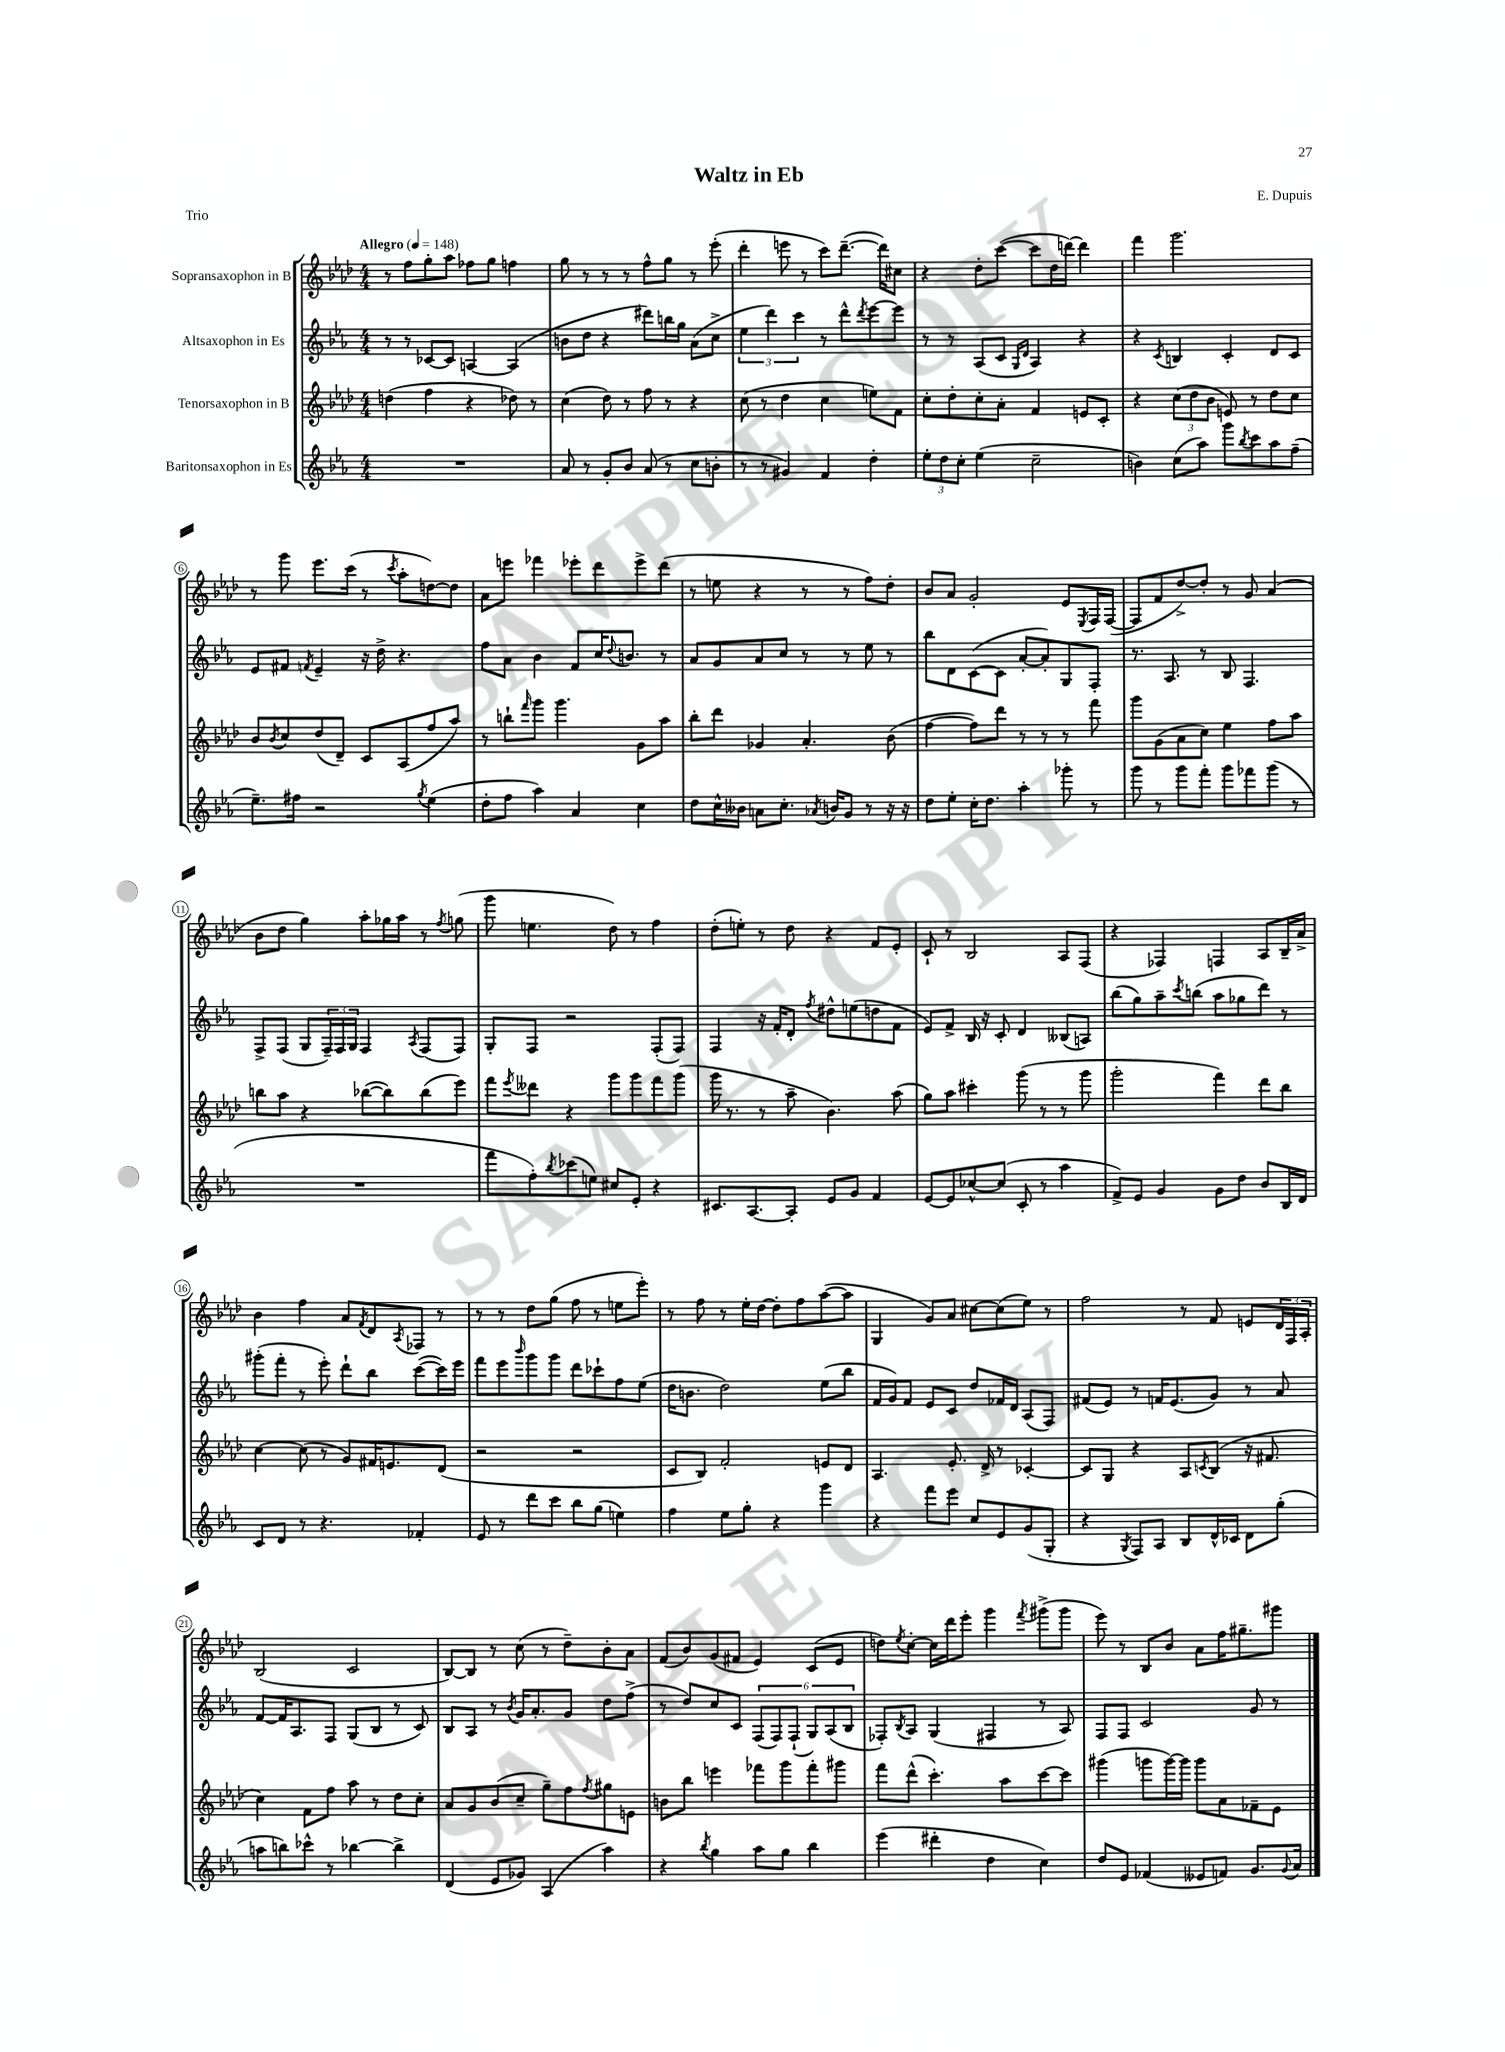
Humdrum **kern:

**kern	**kern	**kern	**kern
*part4	*part3	*part2	*part1
*staff4	*staff3	*staff2	*staff1
*I"Baritonsaxophon in Es	*I"Tenorsaxophon in B	*I"Altsaxophon in Es	*I"Sopransaxophon in B
*clefG2	*clefG2	*clefG2	*clefG2
*k[b-e-a-]	*k[b-e-a-d-]	*k[b-e-a-]	*k[b-e-a-d-]
*M4/4	*M4/4	*M4/4	*M4/4
*MM148	*MM148	*MM148	*MM148
=1	=1	=1	=1
!	!	!	!LO:TX:a:B:t=Allegro
1r	(4ddn\	8r	8r
.	.	8r	8ff\L
.	4ff\	[8c-X/L	8gg'\
.	.	8c-/J]	8aa-\J
.	4r	[4An/	8ff-X\L
.	.	.	8gg\J
.	8dd-X\)	(4A/]	4ffn\
.	8r	.	.
=2	=2	=2	=2
8a-/	(4cc\	8bn\L	8gg\
8r	.	8dd\J	8r
8g'/L	8dd-\)	4r	8r
8b-/J	8r	.	8r
(8a-/	8ff\	8ddd#X\L)	8ff^^\L
8r	8r	16bbn\L	8gg\J
.	.	16gg\JJ	.
8cc\L	4r	(8a-\L	8r
8bn'\J	.	8cc^\J	(8eee-'\
=3	=3	=3	=3
8r	(8cc\	6ee-\	4ddd-'\
8r	8r	.	.
.	.	6ddd\)	.
4g#X/)	4dd-\	.	8eeen\
.	.	6ccc\	.
.	.	.	8r
4f/	4cc\	8r	8ccc\L)
.	.	8ddd^^\L	([8.ddd-~\J
.	.	8qddd/	.
4dd'\	8een\L)	[8eee-\	.
.	.	.	16ddd-\KL])
.	8f\J	8eee-\J]	8cc#X\J
=4	=4	=4	=4
12ee-'\L	8cc'\L	8r	4r
12dd\	.	.	.
.	8dd-'\	8r	.
12cc'\J	.	.	.
(4ee-\	8cc'\	(8A-/L	8dd-'\L
.	8a-'\J	8c/J	([8ccc\J
.	.	16qqG/LL	.
.	.	16qqd/JJ	.
2cc~\	4f/	4A-/)	8ccc\L]
.	.	.	16dd-\L
.	.	.	[16dddn\JJ)
.	8en/L	4r	4ddd\]
.	8c'/J	.	.
=5	=5	=5	=5
4bn\)	4r	4r	4fff\
.	.	8qc/	.
(8cc\L	(12cc\L	4Bn/	2.ggg\
.	12dd-\	.	.
8aa-\J)	.	.	.
.	12b-\J	.	.
8ggg\L	8en/)	4c'/	.
8qbb-/	.	.	.
8ccc\	8r	.	.
8aa-\	8dd-\L	8d/L	.
(8ff~\J	8cc\J	8c/J	.
!!LO:LB:g=z
=6	=6	=6	=6
8.ee-~\L)	8b-/L	8e-/L	8r
.	8qb-/	.	.
.	8cc/	8f#X/J	8ggg\
16ff#X\Jk	.	.	.
.	.	8qfn/	.
2r	(8dd-/	4e-~/	8.eee-\L
.	8d-~/J)	.	.
.	.	.	(16ccc\Jk
.	8c/L	16r	8r
.	.	16dd^\	.
.	.	.	8qccc/
.	(8A-/	4.r	8aa-'\L
8qgg/	.	.	.
(4ee-\	8ff/	.	[8ddn\)
.	8aa-/J)	.	8dd\J]
=7	=7	=7	=7
8dd'\L	8r	8ff\L	8a-\L
8ff\J	8bbn`\L	8a-\J	8eeen\J
.	16qqfff/	.	.
4aa-\)	8ggg\J	4b-\	4fff-X\
.	4.ggg\	.	.
4a-/	.	8f/L	8eee-X'\L
.	.	16cc/K	8ddd-\
.	.	8qqdd/	.
.	.	8.bn/J	.
4cc\	8g\L	.	8eee-^\
.	8aa-\J	8r	(8ddd-\J
=8	=8	=8	=8
8dd\L	8bb-'\L	8a-/L	8r
16cc^^\L	8ddd-\J	8g/	8een\
16b--X\JJ	.	.	.
8an\L	4g-X/	8a-/	4r
8.cc'\J	.	8cc/J	.
.	4.a-'/	8r	8r
8qa-X/	.	.	.
16bn/KL	.	.	.
8g/J	.	8r	8r
8r	.	8ee-\	8ff\L)
16r	(8b-\	8r	8dd-'\J
16r	.	.	.
=9	=9	=9	=9
8dd\L	[4ff\	8bb-\L	8b-/L
8ee-'\J	.	8d\	8a-/J
16cc'\KL	8ff\L])	([8c\	2g'/
8.dd\J	.	.	.
.	8ddd-\J	8c\J]	.
4aa-'\	8r	[8a-'/L	.
.	8r	8a-'/])	.
8ggg-X'\	8r	8G/	8e-/L
.	.	.	8qE-/
8r	8fff\	8F'/J	16F/L
.	.	.	([16F/JJ
=10	=10	=10	=10
8ggg\	8ggg\L	8.r	8F/L]
8r	(8g\	.	8f/
.	.	8.A-/	.
8ggg\L	8a-\	.	[8dd-^/)
8fff'\J	8cc\J)	8r	8dd-'/J]
8ggg\L	4ee-\	8B-/	8r
8fff-X\	.	4.F/	8g/
(8ggg\J	8ff\L	.	(4a-/
8r	8aa-\J	.	.
!!LO:LB:g=z
=11	=11	=11	=11
1r	8bbn\L	8F^/L	8b-\L
.	8aa-\J	(8F/J	8dd-\J
.	4r	8G/L	4gg\)
.	.	24F~/L)	.
.	.	24F/	.
.	.	24G/JJ	.
.	([8bb-X\L	4F/	8aa-'\L
.	8bb-\])	.	16gg-X\L
.	.	.	16aa-\JJ
.	.	8qA-/	.
.	(8bb-\	(8F/L	8r
.	.	.	8qff/
.	8eee-\J)	8F/J)	(8ggn\
=12	=12	=12	=12
8fff\L	8fff\L	8G'/L	8ggg\
.	8qeee-/	.	.
8ff'\)	8ddd--X\J	8F/J	4.een\
8qbb-/	.	.	.
(8ccc-X\	4r	2r	.
8een\J)	.	.	.
8cc#X/L	8ggg\L	.	8dd-\)
8e-'/J	8ggg\	.	8r
4r	8fff\	(8F'/L	4ff\
.	(8ggg\J	8F/J)	.
=13	=13	=13	=13
8.c#X/L	16ggg\	4F/	(8dd-'\L
.	8.r	.	.
.	.	.	8een'\J)
[8.A-/	.	.	.
.	8r	16r	8r
.	.	16f'/KL	.
8A-'/J]	8aa-~\	8d'/J	8dd-\
.	.	8qff/	.
8e-/L	4.b-\)	8dd#X^^\L	4r
8g/J	.	(8een\	.
4f/	.	8ddn\	8f/L
.	(8aa-\	8f\J	8e-'/J
=14	=14	=14	=14
[8e-/L	8gg\L)	8e-/L)	8c`/
8e-/]	8aa-\J	8f^/J	8r
[8cc-X^^/	4ccc#X'\	16B-/	2B-/
.	.	16r	.
(8cc-/J]	.	8c'/	.
8c'/	(8ggg\	4d/	.
8r	8r	.	.
4aa-\	8r	(8B--X/L	8A-/L
.	8ggg\	8An/J)	(8F/J
=15	=15	=15	=15
8f^/L)	2ggg'\	(8bb-\L	4r
8e-/J	.	8gg\)	.
4g/	.	8aa-~\	4F-X/)
.	.	8qccc/	.
.	.	(8bbn\J	.
8g\L	4fff\)	8aa-\L	4Fn/
8dd\J	.	8gg-X\	.
8b-/L	8ddd-\L	8ddd\J)	8A-/L
16B-/L	8bb-\J	8r	16B-~/L
16d/JJ	.	.	16a-^/JJ
!!LO:LB:g=z
=16	=16	=16	=16
8c/L	[4cc\	(8ggg#X'\L	4b-\
8d/J	.	8fff'\J	.
8r	(8cc\]	8r	4ff\
4.r	8r	8eee-'\)	.
.	8g/L)	8ddd`\L	8a-/L
.	.	.	8qf/
.	16f#X/K	8bb-\J	8d-/
.	8.en/	.	.
.	.	.	8qA-/
4f-X'/	.	([8ccc\L	8F-X/J
.	(8d-/J	16ccc\L])	8r
.	.	16eee-\JJ	.
=17	=17	=17	=17
8e-/	2r	8fff\L	8r
8r	.	8eee-\	8r
.	.	16qqbbb-/	.
8ddd\L	.	8ggg\	8dd-\L
8ccc\J	.	8ggg\J	(8gg\J
8bb-\L	2r	8ddd\L	8ff\
(8gg\J	.	8ccc-X`\	8r
4een\)	.	8ff\	8een\L
.	.	(8ee-\J	8eee-'\J)
=18	=18	=18	=18
4ff\	8c/L	16dd\KL	8r
.	.	8.bn\J	.
.	8B-/J)	.	8ff\
8ee-\L	2f'/	2dd\)	8r
8gg'\J	.	.	16ee-'\LL
.	.	.	[16dd-\JJ
4r	.	.	8dd-'\L]
.	.	.	8ff\
4ggg\	8en/L	(8ee-\L	([8aa-\
.	8d-/J	8bb-\J	8aa-\J]
=19	=19	=19	=19
4r	4.A-/	16f/LL	4G/
.	.	16g/J)	.
.	.	8f/J	.
8fff\L	.	8e-/L	8g/L)
8eee-\J	8.e-'/	8c/J	8a-/J
8cc/L	.	8dd/L	[8cc#X\L
.	16d-^/	.	.
8e-/	8r	16f-X/L	(8cc#\]
.	.	16d/JJ	.
(8g/	[4c-X'/	(8A-/L	8ee-\J)
8G'/J	.	8F/J)	8r
=20	=20	=20	=20
4r	8c-/L]	(8f#X/L	2ff\
.	8G/J	8e-/J)	.
8qG/	.	.	.
8F/L)	4r	8r	.
8A-/J	.	16fn/KL	.
.	.	(8.e-/	.
8B-/L	8A-/L	.	8r
.	8qcn/	.	.
16d^^/L	(8B-/J	8g/J)	8f/
16c-X/JJ	.	.	.
8d\L	16r	8r	8en/L
.	8.f#X/	.	.
(8gg'\J	.	8a-/	24d-/L
.	.	.	24F/
.	.	.	24A-'/JJ
!!LO:LB:g=z
=21	=21	=21	=21
8aan\L	4cc\)	[8f/L	(2B-/
8bbn\)	.	16f/K]	.
.	.	8.A-/	.
8ccc-X^^\J	8f\L	.	.
8r	8ff\J	8F/J	.
[4bb-X\	8aa-\	(8G/L	2c/
.	8r	8B-/J	.
4bb-^\]	8dd-\L	8r	.
.	8cc'\J	8c/)	.
=22	=22	=22	=22
(4d/	8a-/L	8B-/L	[8B-/L)
.	8g/	8A-/J	8B-/J]
8e-/L	(8b-/	8r	8r
.	.	8qb-/	.
8g-X/J)	8cc~/J	16g/KL	(8cc\
.	.	8.a-'/	.
(4A-/	8gg~\L)	.	8r
.	8ff\	8g/J	8dd-~\L)
.	8qff/	.	.
4aa-\)	8gg#X\	8dd\L	8b-'\
.	8en\J	(8ff^\J	8a-\J
=23	=23	=23	=23
4r	8bn\L	8r	(8f/L
.	8bb-\J	8dd/L)	8b-/)
8qbb-/	.	.	.
4gg\	4eeen\	8cc/	(8g/
.	.	8c/J	8f#X/J
8aa-\L	8fff-X\L	(12F/L	4e-/)
.	.	12F/)	.
8gg\J	8ggg\	.	.
.	.	(12F`/J	.
4bb-\	8fff-'\	12G/L)	(8c/L
.	.	(12A-/	.
.	8ggg#X\J	.	8e-/J
.	.	12B-/J	.
=24	=24	=24	=24
(4eee-\	8fff\L	8F-X'/L)	8ddn\L)
.	.	8qB-/	8qee-/
.	(8ddd-^^\J	8A-/J	[8cc'\J
4ddd#X'\	4.ccc'\)	(4G/	16cc\LL]
.	.	.	16ddd-\J
.	.	.	8eee-'\J
4dd\	.	4F#X/	4ggg\
.	8aa-\L	.	.
.	.	.	8qfff/
4cc\)	[8ccc\	8r	(8ggg#X^\L
.	8ccc\J]	8A-/)	8ggg#\J
=25	=25	=25	=25
8dd/L	(4ggg#X\	8F/L	8eee-\)
8e-/J	.	8F/J	8r
(4f-X/	8gggn\L	2c/	8B-/L
.	[16ggg\L)	.	8b-/J
.	16ggg\JJ]	.	.
8e--X/L	8ggg\L	.	8a-\L
8fn/J)	8a-\	.	16ff\K
.	.	.	8.gg#X~\
8.g/L	8f-X~\	8g/	.
.	8e-\J	8r	8ggg#X\J
8qqg/	.	.	.
16a-/Jk	.	.	.
==	==	==	==
*-	*-	*-	*-
